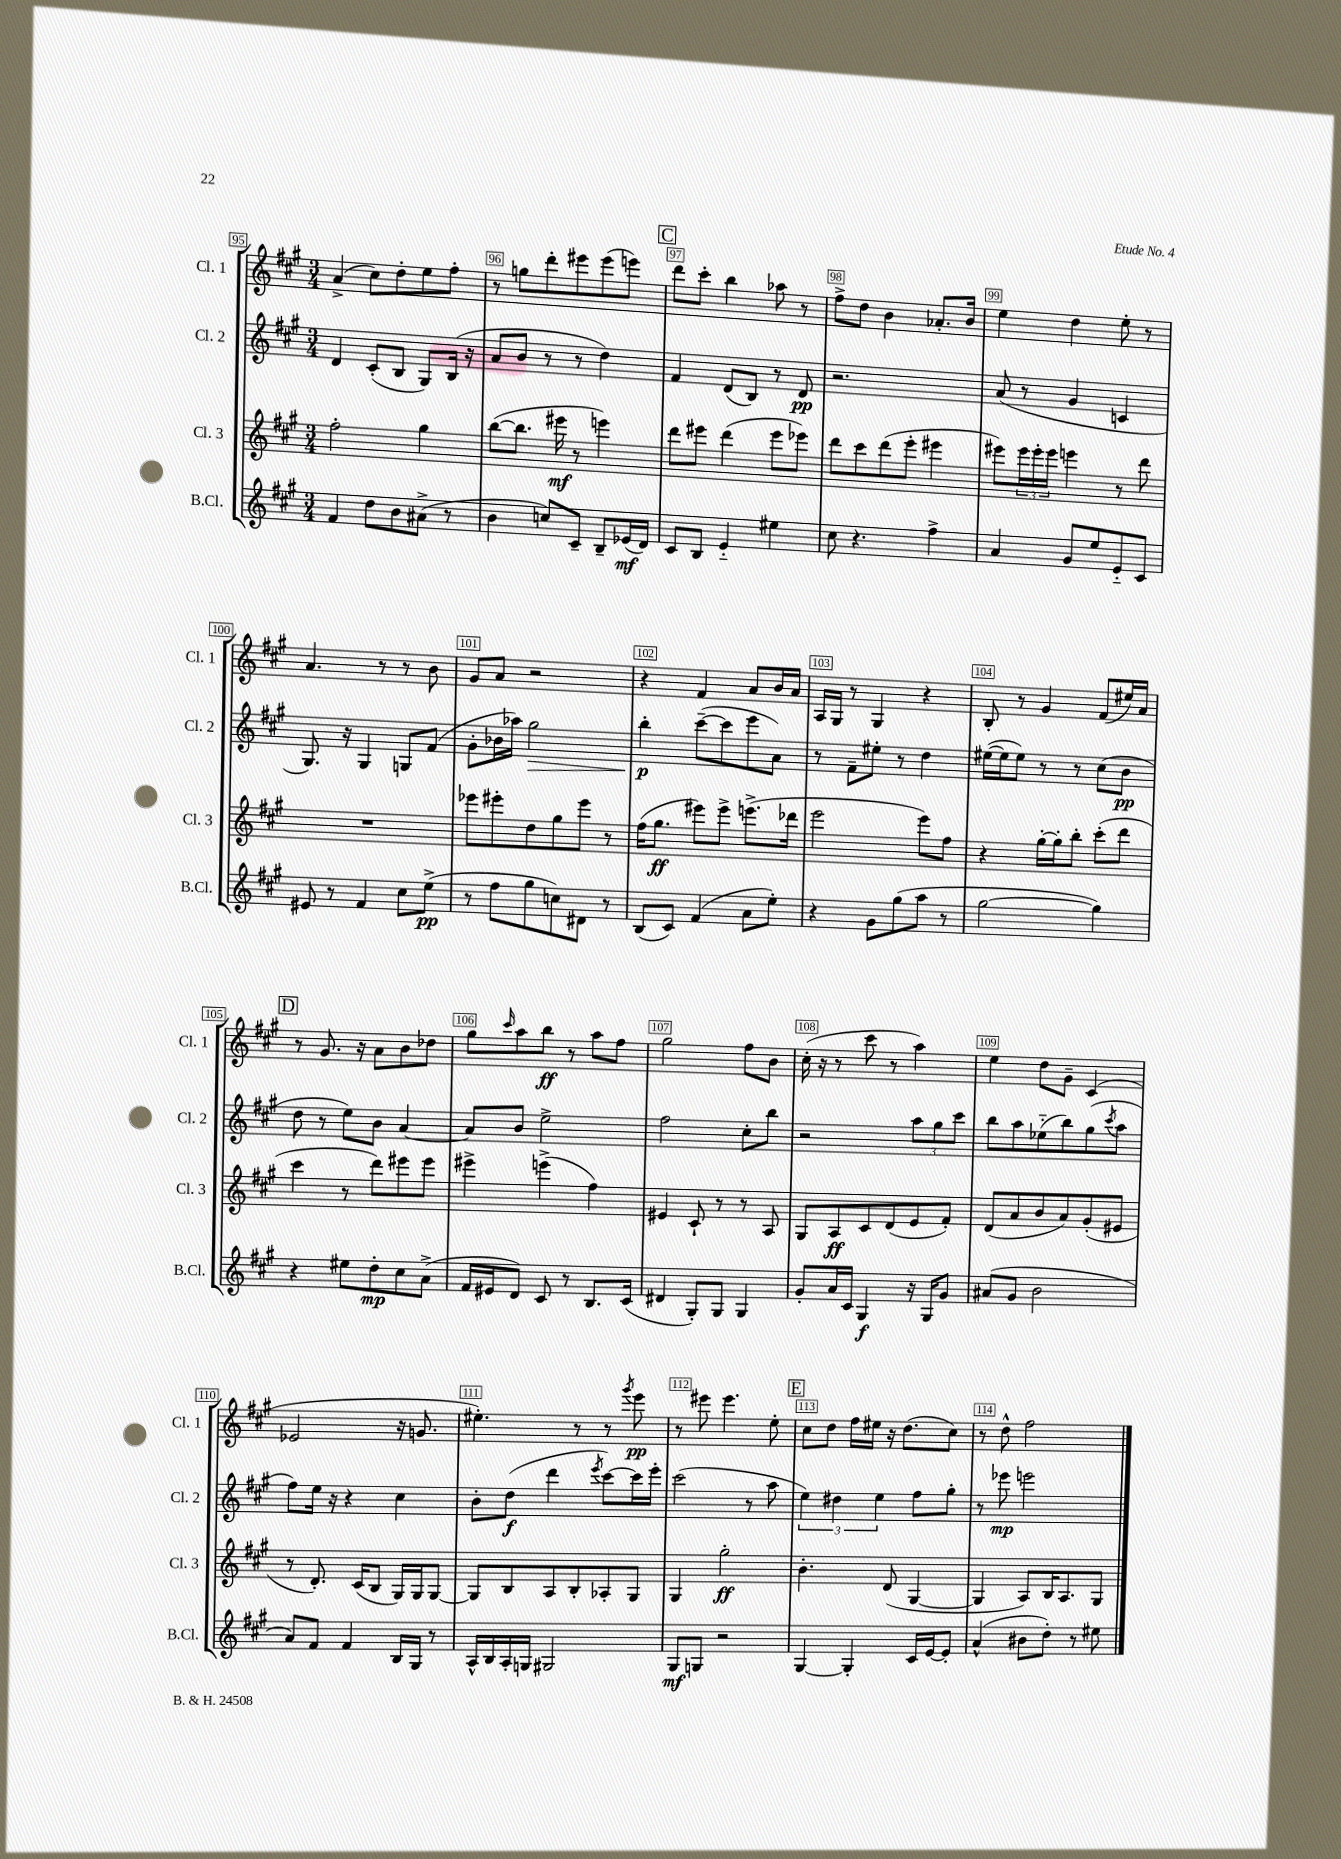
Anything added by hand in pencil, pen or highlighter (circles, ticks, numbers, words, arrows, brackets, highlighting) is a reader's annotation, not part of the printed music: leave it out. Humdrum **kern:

**kern	**kern	**kern	**kern
*staff4	*staff3	*staff2	*staff1
*clefG2	*clefG2	*clefG2	*clefG2
*k[f#c#g#]	*k[f#c#g#]	*k[f#c#g#]	*k[f#c#g#]
*M3/4	*M3/4	*M3/4	*M3/4
4f#	2ff#'	4d	(4a^
8dd	.	(8c#'	8cc#)
8b	.	8B	8dd'
(8a#^	4gg#	8G#)	8ee
8r	.	(16B	8ff#'
.	.	16r	.
=	=	=	=
4b	([8bb	8a	8r
.	8.bb]	8b	8gg
8cc)	.	8r	8ddd'
.	16eee#	.	.
8c#~	8r	8r	8eee#
8B~	4eee)	4dd)	(8eee#
(16e-	.	.	8eee)
16d)	.	.	.
=	=	=	=
8c#	8ddd	4f#	8ddd
8B	8eee#	.	8ccc#'
4e'~	(4ddd	(8d	4bb
.	.	8B)	.
4ee#	8eee#	8r	8aa-
.	8eee-)	8d	8r
=	=	=	=
8cc#	8ddd	2.r	8ff#^
4.r	8ccc#	.	8dd
.	(8ddd	.	4b
.	8eee'	.	.
4ff#^	4eee#	.	8.a-'
.	.	.	16b
=	=	=	=
4a	8eee#)	(8a	4ee
.	24eee#	8r	.
.	24eee#'	.	.
.	24eee#	.	.
8g#	4eee	4g#	4dd
8ee	.	.	.
8e'~	8r	4c	8ee'
8c#	8ddd	.	8r
=	=	=	=
8e#	2.r	8.G#)	4.a
8r	.	.	.
.	.	16r	.
4f#	.	4G#	.
.	.	.	8r
8cc#	.	8G	8r
(8ee^	.	(8f#	8b
=	=	=	=
8r	8eee-	8g#'	8g#
8ff#	8eee#'	16b-	8a
.	.	16aa-)	.
8gg#	8dd	2gg#	2r
8cc)	8gg#	.	.
8d#	8eee#	.	.
8r	8r	.	.
=	=	=	=
(8B	(16ff#	4bb'	4r
.	8.gg#	.	.
8c#)	.	.	.
(4f#	8eee#)	([8ccc#~	4f#
.	8eee#^	8ccc#]	.
8a	(8.eee^	8eee	8a
8ee')	.	8a)	16b
.	16ddd-	.	16a
=	=	=	=
4r	2eee	8r	16A
.	.	.	16G#
.	.	8f#~	8r
8g#	.	8ee#'	4G#
(8gg#	.	8r	.
8aa	8eee)	4dd	4r
8r	8ff#	.	.
=	=	=	=
[2gg#	4r	([16ee#	8B'
.	.	16ee#]	.
.	.	8ee#)	8r
.	[16gg#'	8r	4g#
.	16gg#']	.	.
.	8bb'	8r	.
4gg#])	(8ccc#'	(8cc#	(8f#
.	8ddd	8b	16ee#)
.	.	.	16a
=	=	=	=
4r	4ccc#	8dd	8r
.	.	8r	8.g#
8ee#	8r	8ee)	.
.	.	.	16r
8dd'	8ddd)	8b	8a
8cc#	8eee#	[4a	8b
(8a^	8eee#	.	8dd-
=	=	=	=
16f#	4eee#^	8a]	8gg#
16e#	.	.	.
.	.	.	16qqccc#
8d)	.	8b	8aa
8c#	(4eee^	2ee^	8bb
8r	.	.	8r
8.B	4ff#)	.	8aa
.	.	.	8ff#
(16c#	.	.	.
=	=	=	=
4d#	4e#	2ff#	2gg#
8G#')	8c#`	.	.
8G#	8r	.	.
4G#	8r	8cc#'	8ff#
.	8A	8bb	8b
=	=	=	=
8g#'	8G#	2r	(16cc#'
.	.	.	16r
16a	8A	.	8r
16c#	.	.	.
4G#	8c#	.	8ccc#
.	(8d	.	8r
16r	8e	12aa	4aa)
16G#	.	.	.
.	.	12gg#	.
8g#	8f#')	.	.
.	.	12ccc#	.
=	=	=	=
(8a#	(8d	8bb	4ee
8g#	8a	8aa	.
2b	8b	(8ee-'~	8dd
.	8a)	8bb)	8g#~
.	(8g#'	(8gg#	(4c#
.	.	8qccc#	.
.	8e#	8aa	.
=	=	=	=
8a)	8r	8ff#)	2e-
8f#	8.d')	16ee	.
.	.	16r	.
4f#	.	4r	.
.	(16c#	.	.
.	8B	.	.
16B	16G#)	4cc#	16r
16G#	16G#	.	8.g
8r	[8G#	.	.
=	=	=	=
16A^^	8G#]	8b'	4.ee#')
16B	.	.	.
16A'	8B	(8dd	.
16G	.	.	.
2G#	8A	4ddd	.
.	8B'	.	8r
.	.	8qeee	.
.	8A-'	[8ccc#)	8r
.	.	.	8qggg#
.	8G#	16ccc#]	8eee
.	.	16eee'	.
=	=	=	=
8G#	4G#	(2ccc#	8r
8G	.	.	8eee#
2r	2gg#'	.	4.eee#
.	.	8r	.
.	.	8aa	8ee'
=	=	=	=
[4G#	4.b'	6ee)	8cc#
.	.	.	8dd
.	.	6dd#	.
4G#']	.	.	16ff#
.	.	.	16ee#
.	.	6ee	.
.	(8d	.	16r
.	.	.	(8.dd
16c#	[4G#	8ff#	.
[16e	.	.	.
8e']	.	8gg#'	8cc#)
=	=	=	=
(4a^^	4G#]	8r	8r
.	.	8eee-	8dd^^
8b#	8A)	2eee	2ff#
8dd')	16B	.	.
.	8.A	.	.
8r	.	.	.
8ee#	8G#	.	.
==	==	==	==
*-	*-	*-	*-
